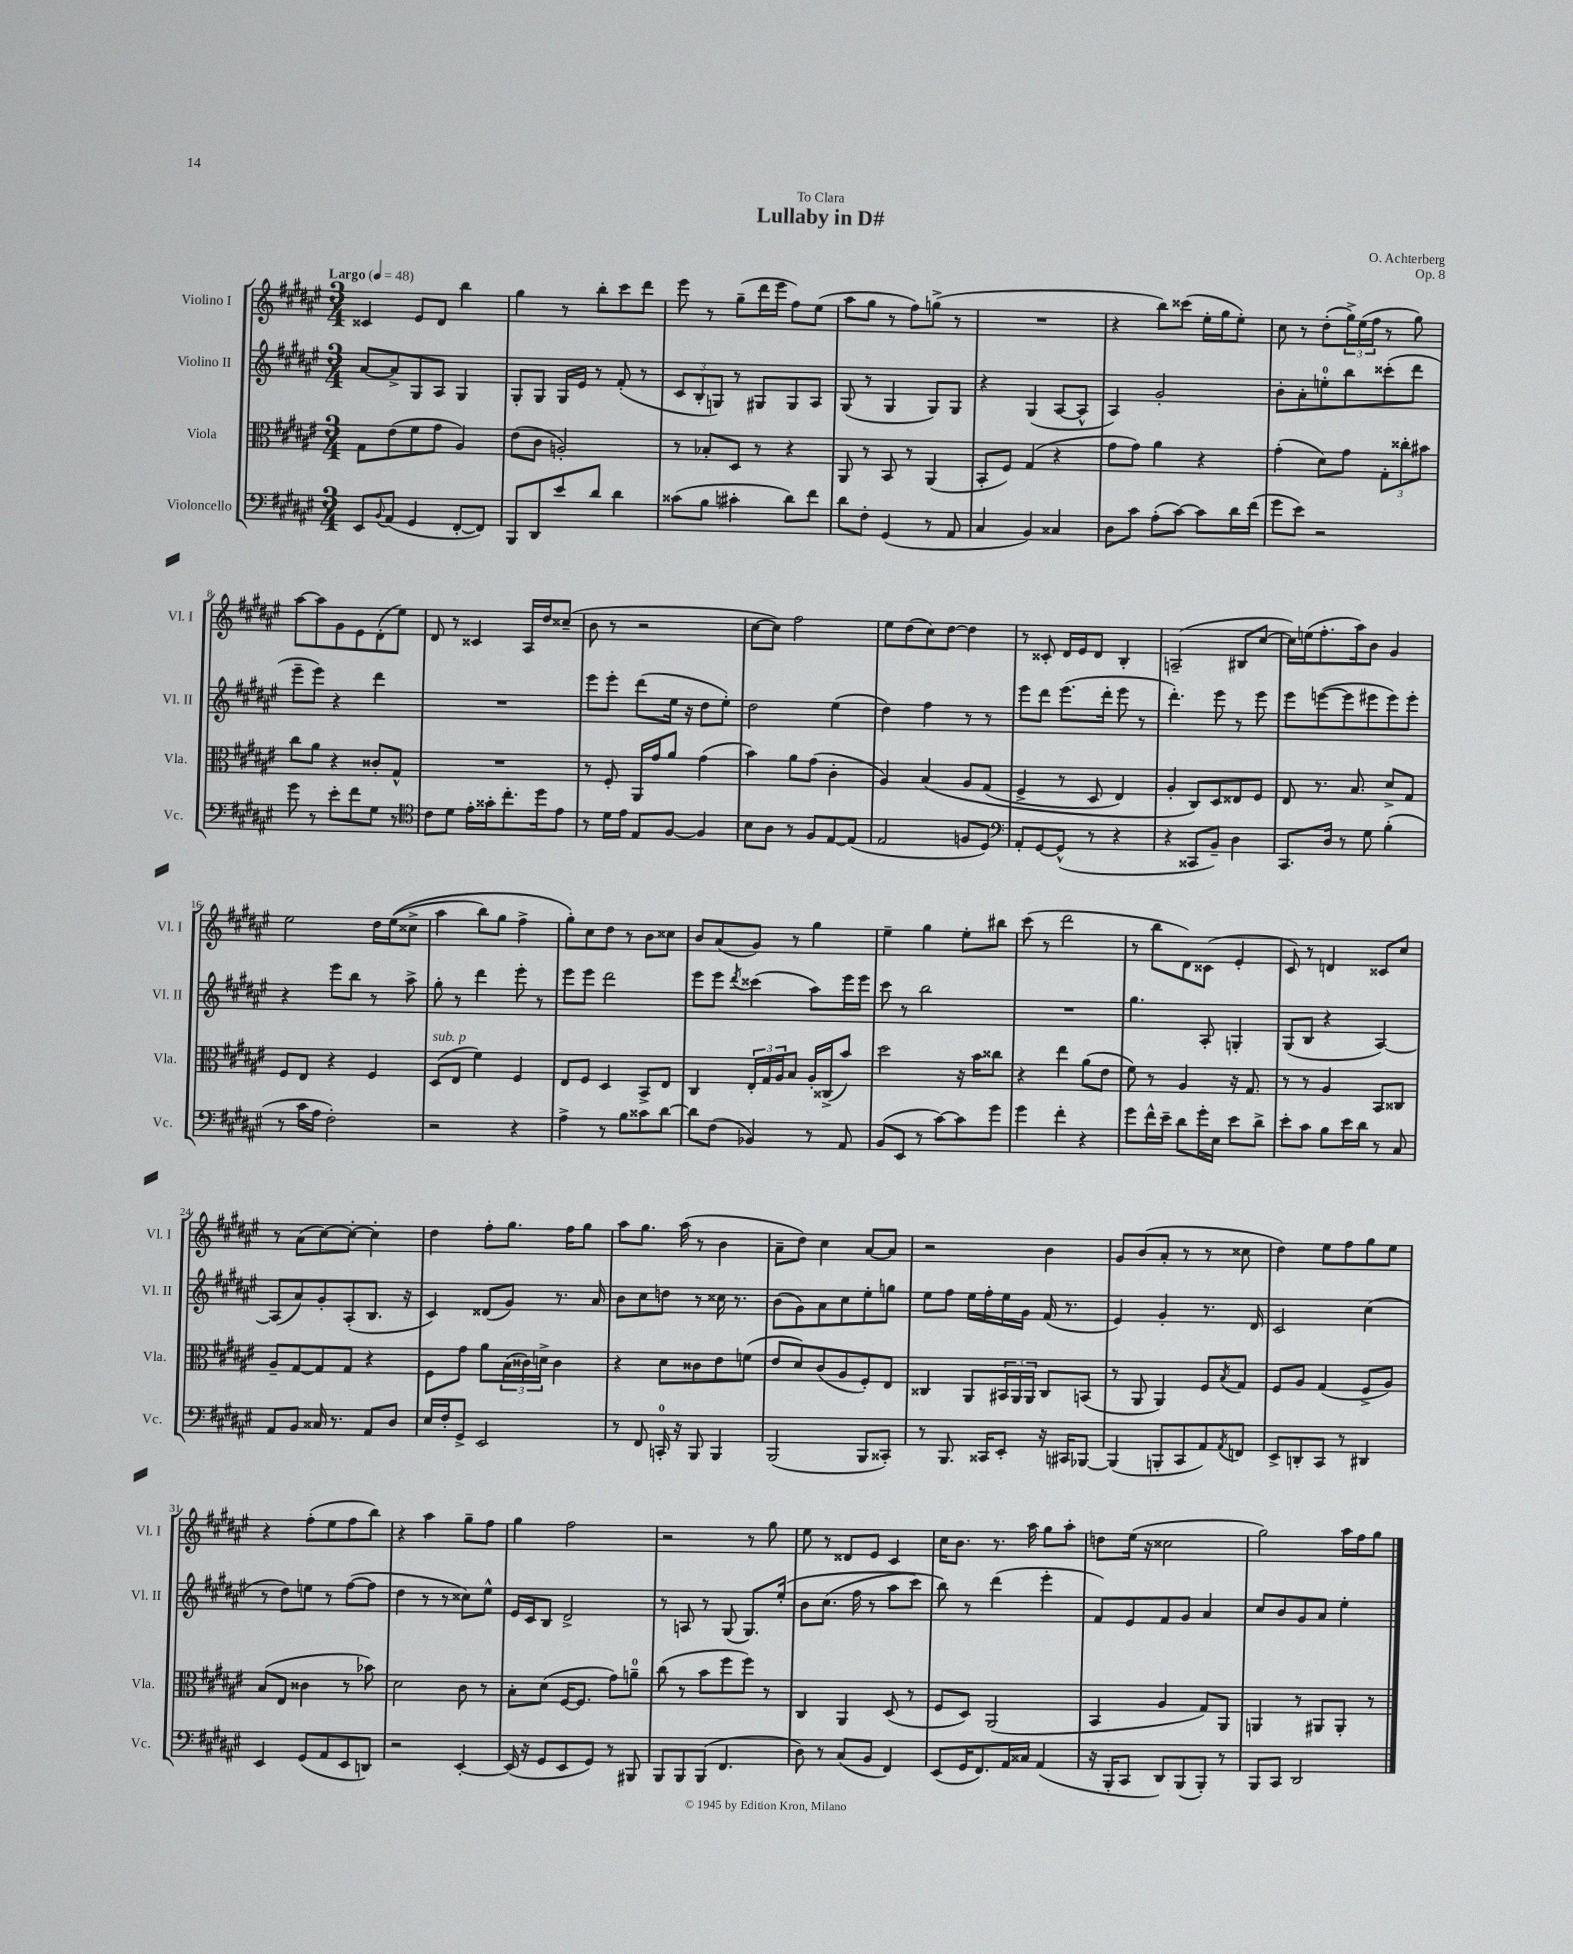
\header { title = "Lullaby in D#" composer = "O. Achterberg" dedication = "To Clara" opus = "Op. 8" }
<<
\new StaffGroup <<
\new Staff = "s0" \with { instrumentName = "Violino I" shortInstrumentName = "Vl. I" } {
    \clef treble \key fis \major \numericTimeSignature \time 3/4 \tempo "Largo" 4 = 48
    cisis'4 eis'8 dis'8 b''4 |
    gis''4 r8 b''8-. cis'''8 dis'''8 |
    eis'''8 r8 gis''8--( dis'''16 eis'''16 fis''8) eis''8( |
    ais''8 gis''8 r8 fis''8) g''8->( r8 |
    R2. |
    r4 b''8) cisis'''8( eis''16-. gis''16 eis''8-.) |
    cis''8 r8 dis''8-.( \tuplet 3/2 { gis''16->) eis''16( fis''16 } r8 gis''8) |
    ais''8~ ais''8 gis'8 eis'8 dis'8-.( eis''8) |
    dis'8 r8 cisis'4 ais16 dis''16 cisis''8--( |
    b'8 r8 r2 |
    cis''8~ cis''8) fis''2 |
    eis''8 dis''8( cis''8) dis''8~ dis''4 |
    r8 cisis'8-. dis'16 eis'16 dis'8 b4-. |
    a2--( bis8 cis''8~ |
    cis''16) e''16( fis''8.-. ais''16) b'8 gis'4 |
    eis''2 dis''16 eis''16(\( cisis''8-> |
    ais''4 b''8) gis''8 fis''4-> |
    gis''8-.\) cis''8 dis''8 r8 b'8 cisis''8 |
    b'8 ais'8( gis'8) r8 gis''4 |
    eis''4-- gis''4 eis''8-. bis''8 |
    cis'''8( r8 dis'''2 |
    r8 b''8 dis'8) cisis'8( eis'4-. |
    cis'8) r8 d'4 cisis'8 cis''8 |
    r8 ais'8( cis''8~) cis''8~-. cis''4-. |
    dis''4 fis''8-. gis''8. fis''16 gis''8 |
    ais''8 gis''8. ais''16( r8 b'4 |
    ais'8-- dis''8) cis''4 ais'8~ ais'8 |
    r2 b'4 |
    gis'8 b'8( ais'8-. r8 r8 cisis''8 |
    dis''4) eis''8 fis''8 gis''8 eis''8 |
    r4 fis''8-.( eis''8 fis''8 b''8) |
    r4 ais''4 gis''8-- fis''8 |
    gis''4 fis''2 |
    r2 r8 gis''8 |
    eis''8 r8 disis'8 eis'8 cis'4 |
    cis''16 b'8. r8. ais''16 gis''8 ais''8-. |
    d''8 eis''16( r16 cisis''2 |
    gis''2) ais''16 fis''16 gis''8 \bar "|." |
}
\new Staff = "s1" \with { instrumentName = "Violino II" shortInstrumentName = "Vl. II" } {
    \clef treble \key fis \major \numericTimeSignature \time 3/4
    ais'8~ ais'8-> gis8 ais8 gis4 |
    gis8-. gis8 gis16 eis'16 r8 fis'8-.( r8 |
    \tuplet 3/2 { cis'8 b8-. g8) } r8 gis8 gis8 ais8 |
    gis8( r8 gis4 gis8) gis8 |
    r4 gis4( ais8~ ais8-^ |
    ais4) gis'2-. |
    b'8-. ais'8-. e''8-0-. b''8 cisis'''8-.( dis'''8 |
    eis'''8-- eis'''8) r4 dis'''4 |
    R2. |
    eis'''8 eis'''8-. dis'''8( eis''16 r16 dis''8 eis''8-.) |
    dis''2 eis''4( |
    dis''4) fis''4 r8 r8 |
    eis'''8 dis'''8 eis'''8.( dis'''16-. eis'''8 r8 |
    dis'''4.-.) eis'''8 r8 eis'''8 |
    eis'''8 e'''8~( e'''8 eis'''8 eis'''8) eis'''8-. |
    r4 eis'''8 b''8 r8 ais''8-> |
    gis''8-. r8 dis'''4 eis'''8-. r8 |
    eis'''8 eis'''8 dis'''2 |
    eis'''8 eis'''8 \acciaccatura { dis'''8 } cisis'''4( ais''8) eis'''16 eis'''16 |
    cis'''8 r8 b''2 |
    R2. |
    gis''4. ais8-. g4-. |
    gis8( b8 r4 ais4~) |
    ais8( ais'8) gis'8-. ais8-.( b8. r16 |
    cis'4) disis'8( gis'8) r8. ais'16 |
    b'8 cis''8 d''8 r8 cisis''16 r8. |
    b'8( gis'8) ais'8 cis''8 eis''8-. g''8 |
    eis''8 fis''8 eis''16 fis''16-. eis''16 gis'16 fis'16( r8. |
    eis'4) gis'4-. r8. dis'16 |
    cis'2 cis''4( |
    r8 dis''8) e''8 r8 fis''8~( fis''8 |
    dis''4 r8 r8 cisis''8) eis''8-^ |
    eis'16 cis'16 b8 dis'2-> |
    r8 a8 r8 gis8( gis8.) eis''16-.\( |
    b'8 cis''8.( fis''16 r8 ais''8 cis'''8) |
    b''8\) r8 dis'''4( eis'''4-. |
    fis'8) eis'8 fis'8 gis'8 ais'4 |
    cis''8 b'8 gis'8 ais'8 eis''4-. \bar "|." |
}
\new Staff = "s2" \with { instrumentName = "Viola" shortInstrumentName = "Vla." } {
    \clef alto \key fis \major \numericTimeSignature \time 3/4
    gis8 eis'8( fis'8 gis'8 ais4) |
    eis'8( cis'8 a2-.) |
    r8 bes8-. dis8 r8 r4 |
    ais,8 r8 b,8 r8 ais,4( |
    b,8-. fis8) gis4( r4 |
    gis'8 gis'8) ais'4 r4 |
    gis'4-.( dis'8) gis'8 \tuplet 3/2 { gis8-. cisis''8-. bis'8 } |
    cis''8 ais'8 r4 cisis'8-. gis8-^ |
    R2. |
    r8 fis8-. ais,16 gis'16 ais'8 gis'4( |
    b'4) ais'8 gis'8( cis'4-. |
    ais4) b4\( ais8 gis8( |
    fis4-> r8 dis8 eis4) |
    ais4-. cis8\) dis8 eisis8 fis8 |
    eis8 r8. b8. dis'8-> gis8 |
    fis8 eis8 r4 fis4 |
    dis8^\markup { \italic "sub. p" }( eis8 fis'4) fis4 |
    eis8 fis8 dis4 b,8-> eis8 |
    cis4 \tuplet 3/2 { eis16-. gis16 ais16 } b8 ais16-. cisis16->( b'8) |
    dis''2 r16 b'16 cisis''8 |
    r4 eis''4 ais'8( eis'8 |
    fis'8) r8 ais4 r16 gis8. |
    r8 r8 ais4 b,8 cisis8 |
    ais8-- gis8~ gis8 gis8 r4 |
    fis8 gis'8 ais'8 \tuplet 3/2 { b16( cisis'16) d'16-> } cisis'4 |
    r4 dis'8 cisis'8 eis'8 f'8( |
    eis'8 dis'8) cis'8( ais8 fis8-.) eis8 |
    cisis4 ais,8 \tuplet 3/2 { bis,16 ais,16 ais,16 } cisis8 b,8( |
    r8 ais,8 ais,4) fis8 \acciaccatura { b8 } gis8 |
    fis8 ais8 gis4( fis8-> ais8) |
    b8( eis8 cisis'4 r8 bes'8) |
    dis'2 cis'8 r8 |
    b8-. dis'8( fis16~ fis8. gis'8) a'8-0-- |
    cis''8( r8 b'8 fis''8 fis''8) r8 |
    cis4 ais,4 dis8( r8 |
    fis8 dis8) ais,2( |
    b,4 ais4 gis8) ais,8 |
    a,4 r8 ais,8 ais,8-. r8 \bar "|." |
}
\new Staff = "s3" \with { instrumentName = "Violoncello" shortInstrumentName = "Vc." } {
    \clef bass \key fis \major \numericTimeSignature \time 3/4
    eis,8 \appoggiatura { b,8 } ais,8( gis,4 fis,8~-. fis,8) |
    b,,8 dis,8 eis'8 dis'8 dis'4 |
    cisis'8( b8 cis'4-. dis'8) fis'8 |
    dis'8 fis8-. gis,4( r8 ais,8 |
    cis4 b,4) cisis4 |
    dis8 cis'8 ais8-.( cis'8~) cis'8 dis'16 fis'16( |
    gis'8 eis'8) r2 |
    gis'8 r8 eis'8-. fis'8 gis8 r8 |
    \clef tenor cis'8 dis'8 eis'16-. gisis'16-. cis''8.-. dis''16 eis'8 |
    r8 dis'16 eis'16 eis8 fis8~ fis4 |
    b8 ais8 r8 fis8 eis8~ eis8( |
    eis2 f8 dis8) |
    \clef bass ais,8-. gis,8~ gis,8-^( r8 r4 |
    r4 cisis,8 b,8--) dis4 |
    cis,8. dis16 r8 gis8 b4-.( |
    r8 cis'16 ais16 fis2-.) |
    r2 r4 |
    ais4-> r8 b8 cisis'8 dis'8~ |
    dis'8 fis8( bes,4) r8 ais,8 |
    b,8( eis,8 r8 cis'8~) cis'8 gis'8 |
    gis'4 fis'4-. r4 |
    gis'8 fis'16-^ eis'16-- dis'8 gis'16-. eis16 eis'8 dis'8-> |
    eis'8-. cis'8 b8 eis'16 dis'16 r8 cis8 |
    ais,8 b,8 cisis16 r8. ais,8 dis8 |
    eis16 fis16-. gis,8-> eis,2 |
    r8 fis,8 c,16-0-. r16 b,,8 b,,4 |
    b,,2( b,,8 cisis,8-.) |
    r8 b,,8. cisis,16 eis,8-. r16 cis,16 bes,,8~ |
    bes,,4( b,,8-. cis,8 ais,8) \acciaccatura { ais,8 } f,8 |
    eis,8-> d,8-. cis,8 r8 dis,4 |
    eis,4 gis,8( ais,8 eis,8 d,8) |
    r2 eis,4~-. |
    eis,16( r16 gis,8 eis,8 gis,8) r8 bis,,8 |
    b,,8 b,,8 b,,8( fis,4. |
    dis8) r8 cis8( b,8 fis,4) |
    eis,8( gis,16 fis,8.) ais,16 cisis16 ais,4( |
    r16 b,,16-. cis,8 dis,8) b,,8( b,,8-.) r8 |
    b,,8 cis,8 dis,2 \bar "|." |
}
>>
>>
